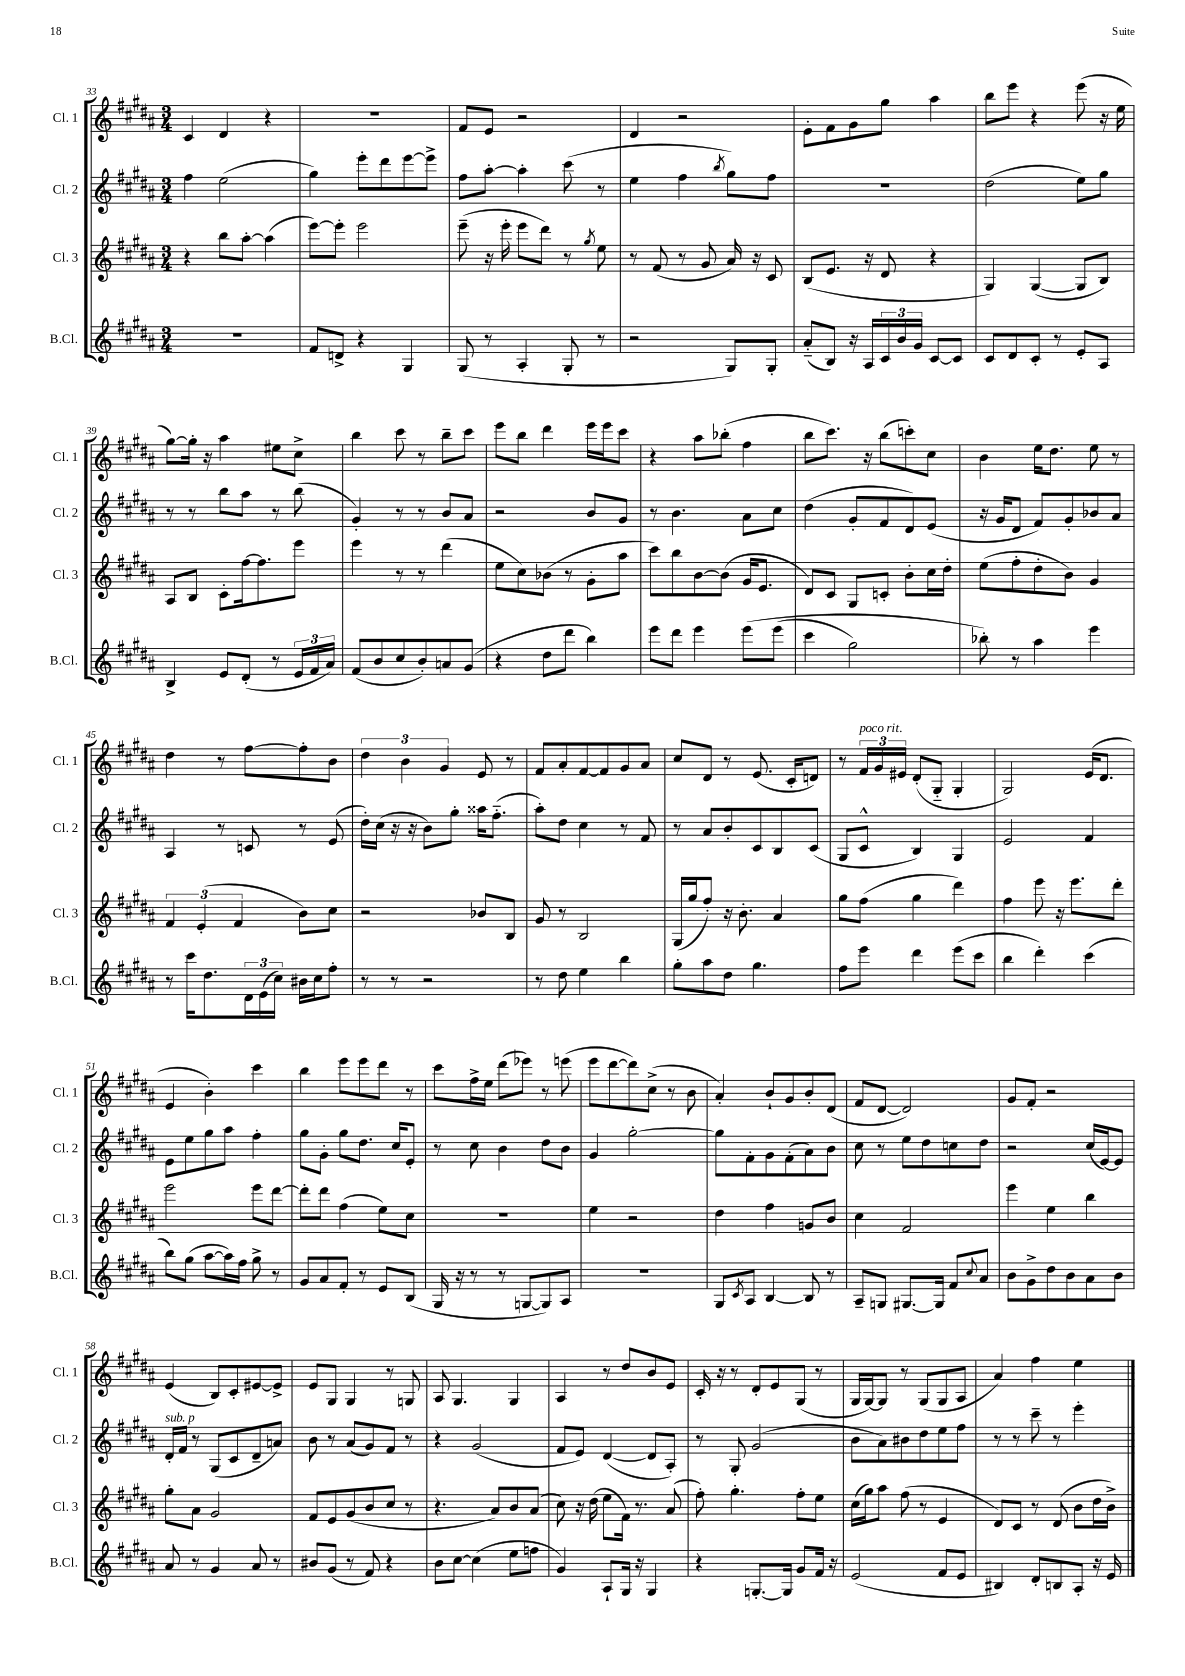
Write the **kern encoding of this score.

**kern	**kern	**kern	**kern
*staff4	*staff3	*staff2	*staff1
*clefG2	*clefG2	*clefG2	*clefG2
*k[f#c#g#d#a#]	*k[f#c#g#d#a#]	*k[f#c#g#d#a#]	*k[f#c#g#d#a#]
*M3/4	*M3/4	*M3/4	*M3/4
2.r	4r	4ff#\	4c#/
.	8bb\L	(2ee\	4d#/
.	[8aa#'\J	.	.
.	(4aa#\]	.	4r
=	=	=	=
8f#/L	[8eee\L)	4gg#\)	2.r
8d^/J	8eee'\]J	.	.
4r	2eee\	8eee'\L	.
.	.	8ddd#\	.
4G#/	.	[8eee\	.
.	.	8eee^\]J	.
=	=	=	=
(8G#/	(8eee~\	8ff#\L	8f#/L
8r	16r	[8aa#'\J	8e/J
.	16eee'\	.	.
4A#'/	8eee\L	4aa#'\]	2r
.	8ddd#\J)	.	.
8G#'/	8r	(8ccc#\	.
.	8qgg#/	.	.
8r	8ee\	8r	.
=	=	=	=
2r	8r	4ee\	4d#/
.	(8f#/	.	.
.	8r	4ff#\	2r
.	8g#/	.	.
.	.	8qbb/	.
8G#/L)	16a#/)	8gg#\L)	.
.	16r	.	.
8G#'/J	8c#/	8ff#\J	.
=	=	=	=
(8a#'~/L	(8B/L	2.r	8e'\L
8B/J)	8.e/J	.	8f#\
16r	.	.	8g#\
16A#/LL	16r	.	.
24c#/	8d#/	.	8gg#\J
24b/	.	.	.
24g#/JJ	.	.	.
[8c#/L	4r	.	4aa#\
8c#/]J	.	.	.
=	=	=	=
8c#/L	4G#/)	(2dd#\	8bb\L
8d#/	.	.	8eee\J
8c#'/J	([4G#/	.	4r
8r	.	.	.
8e'/L	8G#/]L	8ee\L)	(8eee\
8A#/J	8B/J)	8gg#\J	16r
.	.	.	16ee\
=	=	=	=
4B^/	8A#/L	8r	[8gg#\L)
.	8B/J	8r	16gg#'\]Jk
.	.	.	16r
8e/L	8c#'\L	8bb\L	4aa#\
(8d#'/J	[16ff#\k	8aa#\J	.
.	8.ff#\]	.	.
8r	.	8r	8ee#\L
24e/LL	8eee\J	(8bb\	8cc#^\J
24f#/	.	.	.
24a#/JJ)	.	.	.
=	=	=	=
(8f#/L	4eee\	4g#'/)	4bb\
8b/	.	.	.
8cc#/	8r	8r	8ccc#\
8b'/)	8r	8r	8r
8a/	(4ddd#\	8b/L	8bb~\L
(8g#/J	.	8a#/J	8ccc#\J
=	=	=	=
4r	8ee\L	2r	8eee\L
.	8cc#\)	.	8bb\J
8dd#\L	(8b-\J	.	4ddd#\
8ddd#\J	8r	.	.
4bb\)	8g#'\L	8b/L	16eee\LL
.	.	.	16eee\J
.	8aa#\J	8g#/J	8ccc#\J
=	=	=	=
8eee\L	8ccc#\L)	8r	4r
8ddd#\J	8bb\	4.b\	.
4eee\	[8b\	.	8aa#\L
.	(8b\]J	.	(8bb-'\J
&(8eee\L	16g#/LK	8a#\L	4ff#\
.	8.e/J	.	.
(8eee\J	.	8cc#\J	.
=	=	=	=
4ccc#\	8d#/L)	(4dd#\	8bb\L
.	8c#/J	.	8.ccc#\J)
2gg#\)	8G#/L	8g#'/L	.
.	.	.	16r
.	8c'/J	8f#/	(8bb\L
.	8b'\L	8d#/)	8ccc'\)
.	16cc#\L	(8e/J	8cc#\J
.	16dd#'\JJ	.	.
=	=	=	=
8bb-'\&)	(8ee\L	16r	4b\
.	.	16g#/LK	.
8r	8ff#'\	8d#/J	.
4aa#\	8dd#'\	8f#/L)	16ee\LK
.	.	.	8.dd#\J
.	8b\J)	8g#'/	.
4eee\	4g#/	8b-/	8ee\
.	.	8a#/J	8r
=	=	=	=
8r	6f#/	4A#/	4dd#\
16ccc#\LK	.	.	.
.	(6e'/	.	.
8.dd#\	.	.	.
.	.	8r	8r
.	6f#/	.	.
24d#\L	.	8c/	[8ff#\L
(24e\	.	.	.
24cc#\JJ)	.	.	.
16b#\LL	8b\L)	8r	8ff#'\]
16cc#\J	.	.	.
8ff#'\J	8cc#\J	(8e/	8b\J
=	=	=	=
8r	2r	16dd#'\LL)	6dd#\
.	.	(16cc#\JJ	.
8r	.	16r	.
.	.	.	6b\
.	.	16r	.
2r	.	8b\L)	.
.	.	.	6g#/
.	.	8gg#'\J	.
.	8b-/L	16aa##\LK	8e/
.	.	(8.ff#'~\J	.
.	8B/J	.	8r
=	=	=	=
8r	8g#/	8aa#'\L)	8f#/L
8dd#\	8r	8dd#\J	8a#'/
4ee\	2B/	4cc#\	[8f#/
.	.	.	8f#/]
4bb\	.	8r	8g#/
.	.	8f#/	8a#/J
=	=	=	=
8gg#'\L	(16G#/LL	8r	8cc#/L
.	16gg#/J	.	.
8aa#\	8ff#'/J)	8a#/L	8d#/J
8dd#\J	16r	8b'/	8r
.	8.b'\	.	.
4.gg#\	.	8c#/	(8.e/
.	4a#/	8B/	.
.	.	.	16c#'/LK
.	.	(8c#/J	8d/J)
=	=	=	=
8ff#\L	8gg#\L	8G#/L	8r
8eee\J	(8ff#\J	8c#^^/J	24f#/LL
.	.	.	24g#/
.	.	.	24e#/JJ
4ddd#\	4gg#\	4B/)	(8d#'/L
.	.	.	8G#'~/J
(8eee\L	4ddd#\)	4G#/	4G#'/
8ccc#\J	.	.	.
=	=	=	=
4bb\	4ff#\	2e/	2G#/)
4ddd#'\)	8eee\	.	.
.	16r	.	.
.	8.eee\L	.	.
(4ccc#\	.	4f#/	(16e/LK
.	.	.	8.d#/J
.	8ddd#'\J	.	.
=	=	=	=
8bb\L)	2eee\	8e\L	4e/
(8gg#\J	.	8ee\	.
[8aa#\L	.	8gg#\	4b'\)
16aa#\]L)	.	8aa#\J	.
16ff#\JJ	.	.	.
8gg#^\	8eee\L	4ff#'\	4ccc#\
8r	[8ddd#\J	.	.
=	=	=	=
8g#/L	8ddd#'\]L	8gg#\L	4bb\
8a#/	8ddd#\J	8g#'\J	.
8f#'/J	(4ff#\	8gg#\L	8eee\L
8r	.	8.dd#\J	8eee\
8e/L	8ee\L)	.	8ddd#\J
.	.	16cc#/LK	.
(8B/J	8cc#\J	8e'/J	8r
=	=	=	=
16G#/	2.r	8r	8ccc#\L
16r	.	.	.
8r	.	8cc#\	16ff#^\L
.	.	.	16ee\JJ
8r	.	4b\	(8ddd#\L
[8G/L	.	.	8eee-\J)
8G/])	.	8dd#\L	8r
8A#/J	.	8b\J	(8eee\
=	=	=	=
2.r	4ee\	4g#/	8eee\L
.	.	.	[8ddd#\
.	2r	[2gg#'\	8ddd#\])
.	.	.	(8cc#^\J
.	.	.	8r
.	.	.	8b\
=	=	=	=
8G#/L	4dd#\	8gg#\]L	4a#'/)
8qc#/	.	.	.
8A#/J	.	8f#'\	.
[4B/	4ff#\	8g#\	8b`/L
.	.	(8f#'\	8g#/
8B/]	8g/L	8a#\)	8b'/
8r	8b/J	8b\J	(8d#/J
=	=	=	=
8A#~/L	4cc#\	8cc#\	8f#/L
8G/J	.	8r	[8d#/J
[8.G#/L	2f#/	8ee\L	2d#/])
.	.	8dd#\	.
16G#/]Jk	.	.	.
8f#/L	.	8cc\	.
8qqcc#/	.	.	.
8a#/J	.	8dd#\J	.
=	=	=	=
8b\L	4eee\	2r	8g#/L
8g#^\	.	.	8f#'/J
8dd#\	4ee\	.	2r
8b\	.	.	.
8a#\	4bb\	(16cc#/LL	.
.	.	[16e/J)	.
8b\J	.	8e/]J	.
=	=	=	=
8a#/	8gg#'\L	16d#'/LL	(4e/
.	.	16f#/JJ	.
8r	8a#\J	8r	.
4g#/	2g#/	(8G#/L	8B/L)
.	.	8c#/	8c#'/
8a#/	.	8d#~/	[8e#/
8r	.	8a/J)	8e#^/]J
=	=	=	=
8b#/L	8f#/L	8b\	8e/L
(8g#/J	8e/	8r	8G#/J
8r	(8g#/	(8a#/L	4G#/
8f#/)	8b/	8g#/)	.
4r	8cc#/J	8f#/J	8r
.	8r	8r	8G/
=	=	=	=
8b\L	4.r	4r	8A#/
[8cc#\J	.	.	4.G#/
(4cc#\]	.	(2g#/	.
.	8a#/L)	.	.
8ee\L	8b/	.	4G#/
8ff\J	(8a#/J	.	.
=	=	=	=
4g#/)	8cc#\)	8f#/L	4A#/
.	16r	8e/J)	.
.	(16dd#\	.	.
8A#`/L	8ee\L	([4d#/	8r
16G#/Jk	16f#\Jk)	.	8dd#/L
16r	8.r	.	.
4G#/	.	8d#/]L	8b/
.	(8a#/	8A#'/J)	8e/J
=	=	=	=
4r	8ff#'\)	8r	16c#'/
.	.	.	16r
.	4.gg#'\	8G#'/	8r
[8.G'/L	.	(2g#/	8d#'/L
.	.	.	8e/
16G/]Jk	.	.	.
8g#/L	8ff#'\L	.	(8G#/J
16f#/Jk	8ee\J	.	8r
16r	.	.	.
=	=	=	=
(2e/	(16cc#\LL	8b\L	16G#/LL
.	16gg#\J)	.	[16G#/J)
.	8aa#\J	8a#\)	8G#/]J
.	(8ff#\	8b#\	8r
.	8r	8dd#\	(8G#/L
8f#/L	4e/	8ee\	8G#/
8e/J	.	8ff#\J	8A#/J
=	=	=	=
4B#/)	8d#/L)	8r	4a#/)
.	8c#/J	8r	.
8d#'/L	8r	8ccc#~\	4ff#\
8B/	(8d#/	8r	.
8A#'/J	8b\L	4eee'\	4ee\
16r	16dd#\L	.	.
16e/	16b^\JJ)	.	.
==	==	==	==
*-	*-	*-	*-
